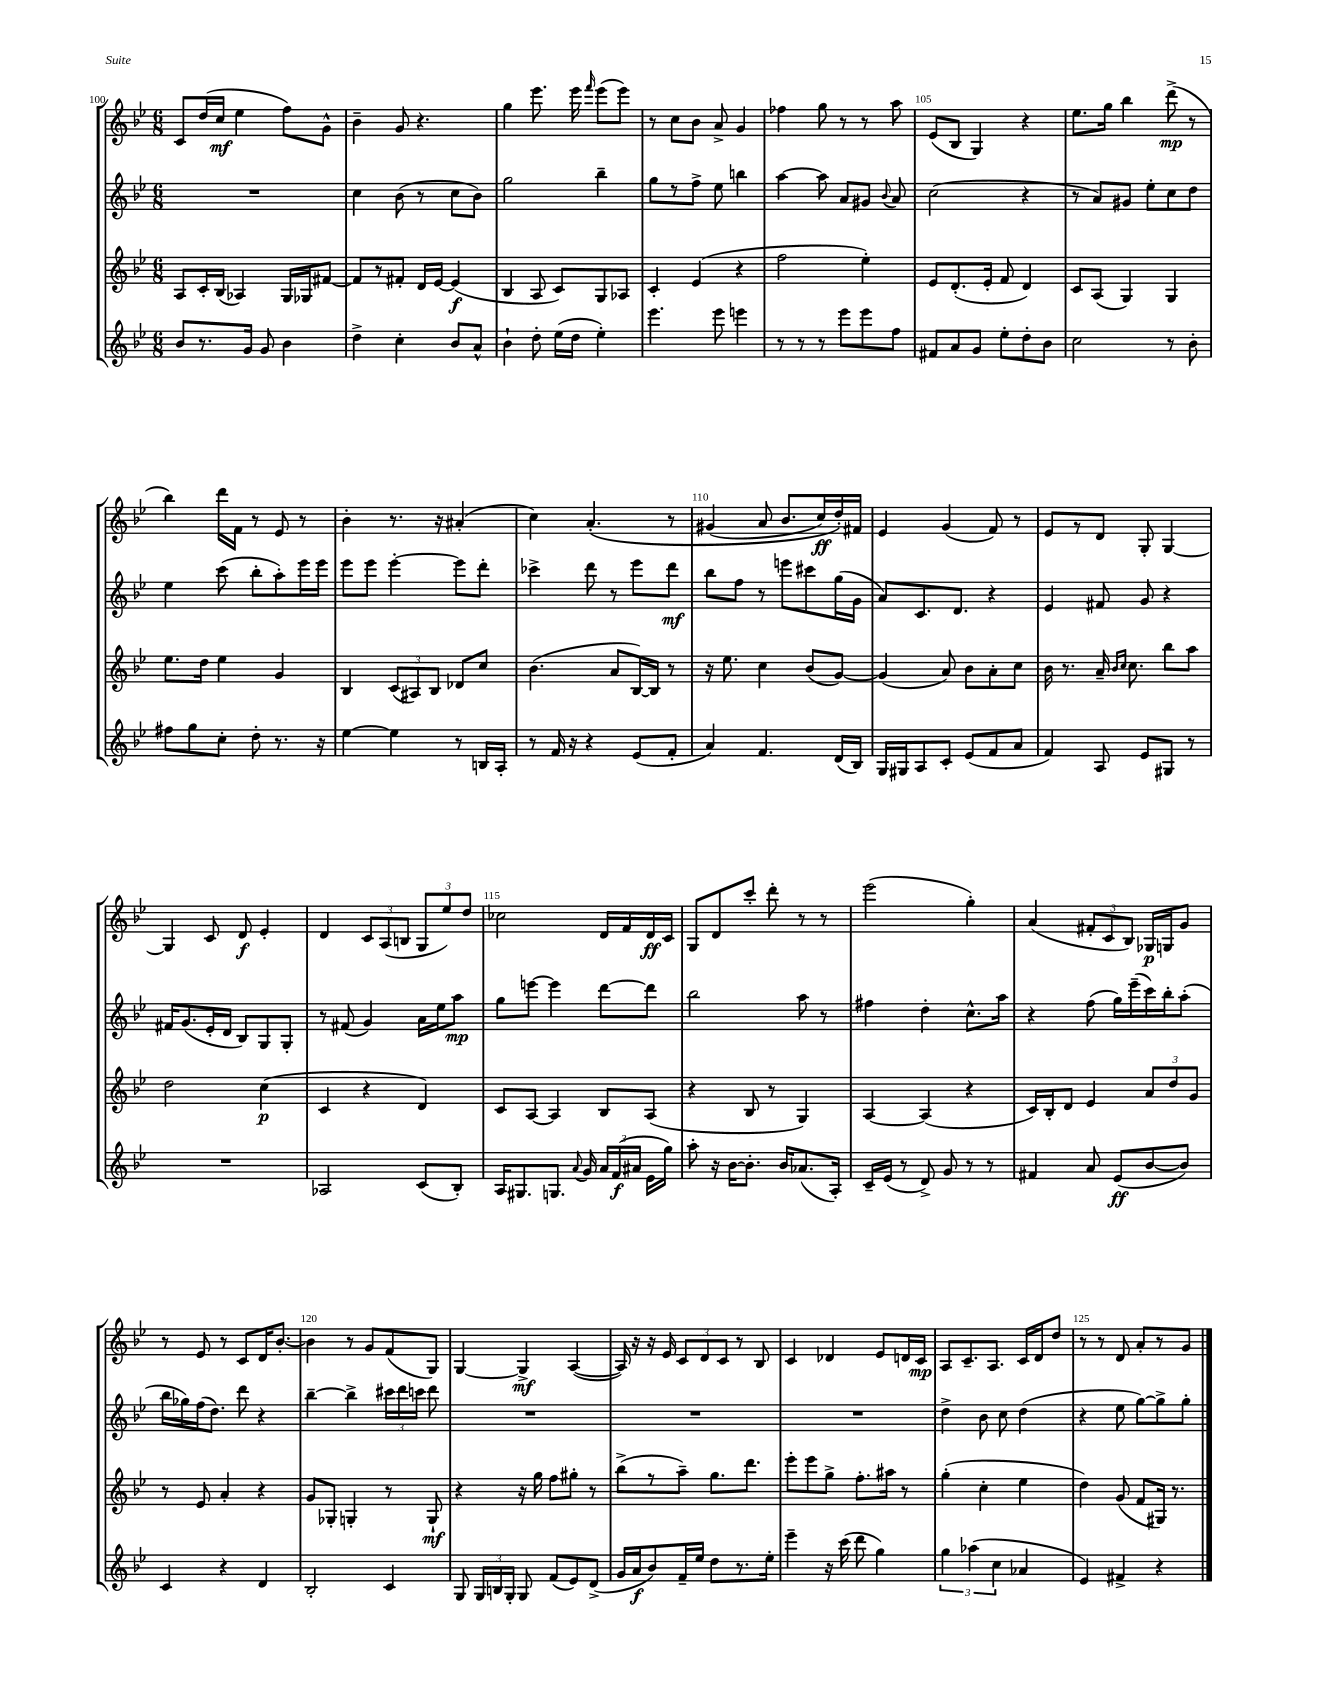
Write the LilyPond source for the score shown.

<<
\new StaffGroup <<
\new Staff = "s0" {
    \clef treble \key bes \major \numericTimeSignature \time 6/8
    \autoBeamOff c'8[ d''16( c''16]\mf ees''4 f''8[) g'8]-^ |
    bes'4-- g'8 r4. |
    g''4 ees'''8. ees'''16 \grace { f'''16 } ees'''8[( ees'''8]) |
    r8 c''8[ bes'8] a'8-> g'4 |
    fes''4 g''8 r8 r8 a''8 |
    ees'8[( bes8] g4) r4 |
    ees''8.[ g''16] bes''4 d'''8->\mp( r8 |
    bes''4) d'''16[ f'16] r8 ees'8 r8 |
    bes'4-. r8. r16 ais'4-.( |
    c''4) a'4.-.\( r8 |
    gis'4( a'8 bes'8.[ c''16\ff) d''16-.\) fis'16] |
    ees'4 g'4( f'8) r8 |
    ees'8[ r8 d'8] g8-. g4~ |
    g4 c'8 d'8\f ees'4-. |
    d'4 \tuplet 3/2 { c'8[ a8( b8] } \tuplet 3/2 { g8[ ees''8) d''8] } |
    ces''2 d'16[ f'16 d'16\ff c'16] |
    g8[ d'8 c'''8]-. d'''8-. r8 r8 |
    ees'''2( g''4-.) |
    a'4( \tuplet 3/2 { fis'8[-. c'8 bes8]) } ges16[\p g16 g'8] |
    r8 ees'8 r8 c'8[ d'16 bes'8.]~-. |
    bes'4 r8 g'8[ f'8( g8]) |
    g4~ g4->\mf a4~( |
    a16) r16 r16 ees'16 \tuplet 3/2 { c'8[ d'8 c'8] } r8 bes8 |
    c'4 des'4 ees'8[ d'16 c'16]\mp |
    a8[ c'8.-- a8.] c'16[ d'16 d''8] |
    r8 r8 d'8 a'8[-. r8 g'8] \bar "|." |
}
\new Staff = "s1" {
    \clef treble \key bes \major \numericTimeSignature \time 6/8
    \autoBeamOff R2. |
    c''4 bes'8( r8 c''8[ bes'8]) |
    g''2 bes''4-- |
    g''8[ r8 f''8]-> ees''8 b''4 |
    a''4~ a''8 a'8[ gis'8] \appoggiatura { bes'8 } a'8 |
    c''2( r4 |
    r8 a'8[) gis'8] ees''8[-. c''8 d''8] |
    ees''4 c'''8( bes''8[-. a''8-.) ees'''16 ees'''16] |
    ees'''8[ ees'''8] ees'''4~-. ees'''8[ d'''8]-. |
    ces'''4-> d'''8 r8 ees'''8[ d'''8]\mf |
    bes''8[ f''8] r8 e'''8[ cis'''8 g''16( g'16] |
    a'8[) c'8. d'8.] r4 |
    ees'4 fis'8 g'8 r4 |
    fis'16[ g'8.( ees'16-. d'16] bes8[) g8 g8]-. |
    r8 fis'8( g'4) a'16[ ees''16 a''8]\mp |
    g''8[ e'''8]~ e'''4 d'''8[~ d'''8] |
    bes''2 a''8 r8 |
    fis''4 d''4-. c''8.[-^ a''16] |
    r4 f''8( g''16[) ees'''16--( c'''16) bes''16-. a''8]-.( |
    bes''16[ ges''16) f''16( d''8.]) d'''8 r4 |
    bes''4~-- bes''4-> \tuplet 3/2 { cis'''16[ d'''16 c'''16] } d'''8 |
    R2. |
    R2. |
    R2. |
    d''4-> bes'8 c''8 d''4( |
    r4 ees''8 g''8[~) g''8-> g''8]-. \bar "|." |
}
\new Staff = "s2" {
    \clef treble \key bes \major \numericTimeSignature \time 6/8
    \autoBeamOff a8[ c'16-. bes16]( aes4) g16[ ges16 fis'8]~ |
    fis'8[ r8 fis'8]-. d'16[ ees'16]~ ees'4\f( |
    bes4 a8 c'8[) g8 aes8] |
    c'4-. ees'4( r4 |
    f''2 ees''4-.) |
    ees'8[ d'8.-.( ees'16]-. f'8 d'4) |
    c'8[ a8]( g4) g4 |
    ees''8.[ d''16] ees''4 g'4 |
    bes4 \tuplet 3/2 { c'8[( ais8) bes8] } des'8[ c''8] |
    bes'4.( a'8[ bes16~) bes16] r8 |
    r16 ees''8. c''4 bes'8[( g'8]~) |
    g'4( a'8) bes'8[ a'8-. c''8] |
    bes'16 r8. a'16-- \grace { bes'16[ c''16] } c''8. bes''8[ a''8] |
    d''2 c''4\p( |
    c'4 r4 d'4) |
    c'8[ a8]~ a4 bes8[ a8]( |
    r4 bes8 r8 g4) |
    a4~ a4( r4 |
    c'16[) bes16-. d'8] ees'4 \tuplet 3/2 { a'8[ d''8 g'8] } |
    r8 ees'8 a'4-. r4 |
    g'8[ ges8]-. g4-. r8 g8-!\mf |
    r4 r16 g''16 f''8[ gis''8]-. r8 |
    bes''8[->( r8 a''8]--) g''8.[ d'''8.] |
    ees'''8[-. ees'''8 g''8]-> f''8.[-. ais''16] r8 |
    g''4-.( c''4-. ees''4 |
    d''4) g'8( f'8[ gis16]) r8. \bar "|." |
}
\new Staff = "s3" {
    \clef treble \key bes \major \numericTimeSignature \time 6/8
    \autoBeamOff bes'8[ r8. g'16] g'8 bes'4 |
    d''4-> c''4-. bes'8[ a'8]-^ |
    bes'4-! d''8-. ees''16[( d''16] ees''4-.) |
    ees'''4. ees'''8 e'''4 |
    r8 r8 r8 ees'''8[ ees'''8 f''8] |
    fis'8[ a'8 g'8] ees''8[-. d''8-. bes'8] |
    c''2 r8 bes'8-. |
    fis''8[ g''8 c''8]-. d''8-. r8. r16 |
    ees''4~ ees''4 r8 b16[ a16]-. |
    r8 f'16 r16 r4 ees'8[( f'8]-. |
    a'4) f'4. d'16[( bes16]) |
    g16[ gis16 a8 c'8]-. ees'8[( f'8 a'8] |
    f'4) a8 ees'8[ gis8] r8 |
    R2. |
    aes2 c'8[( bes8]-.) |
    a16[ gis8. g8.] \appoggiatura { a'8 } g'16 \tuplet 3/2 { a'16[ f'16\f( ais'16] } ees'16[ g''16]) |
    a''8-. r16 bes'16[~ bes'8.]-. bes'16[ aes'8.( a16]-.) |
    c'16[-- ees'16]( r8 d'8->) g'8 r8 r8 |
    fis'4 a'8 ees'8[\ff( bes'8~ bes'8]) |
    c'4 r4 d'4 |
    bes2-. c'4 |
    g8 \tuplet 3/2 { g16[ b16 g16]-. } g8 f'8[( ees'8) d'8]->( |
    g'16[ a'16\f bes'8) f'16-- ees''16] d''8[ r8. ees''16]-. |
    ees'''4-- r16 c'''16( d'''8 g''4) |
    \tuplet 3/2 { g''4 aes''4( c''4 } aes'4 |
    ees'4) fis'4-> r4 \bar "|." |
}
>>
>>
\layout { \context { \Score currentBarNumber = #100 \override BarNumber.break-visibility = ##(#f #t #t) barNumberVisibility = #(every-nth-bar-number-visible 5) } }
